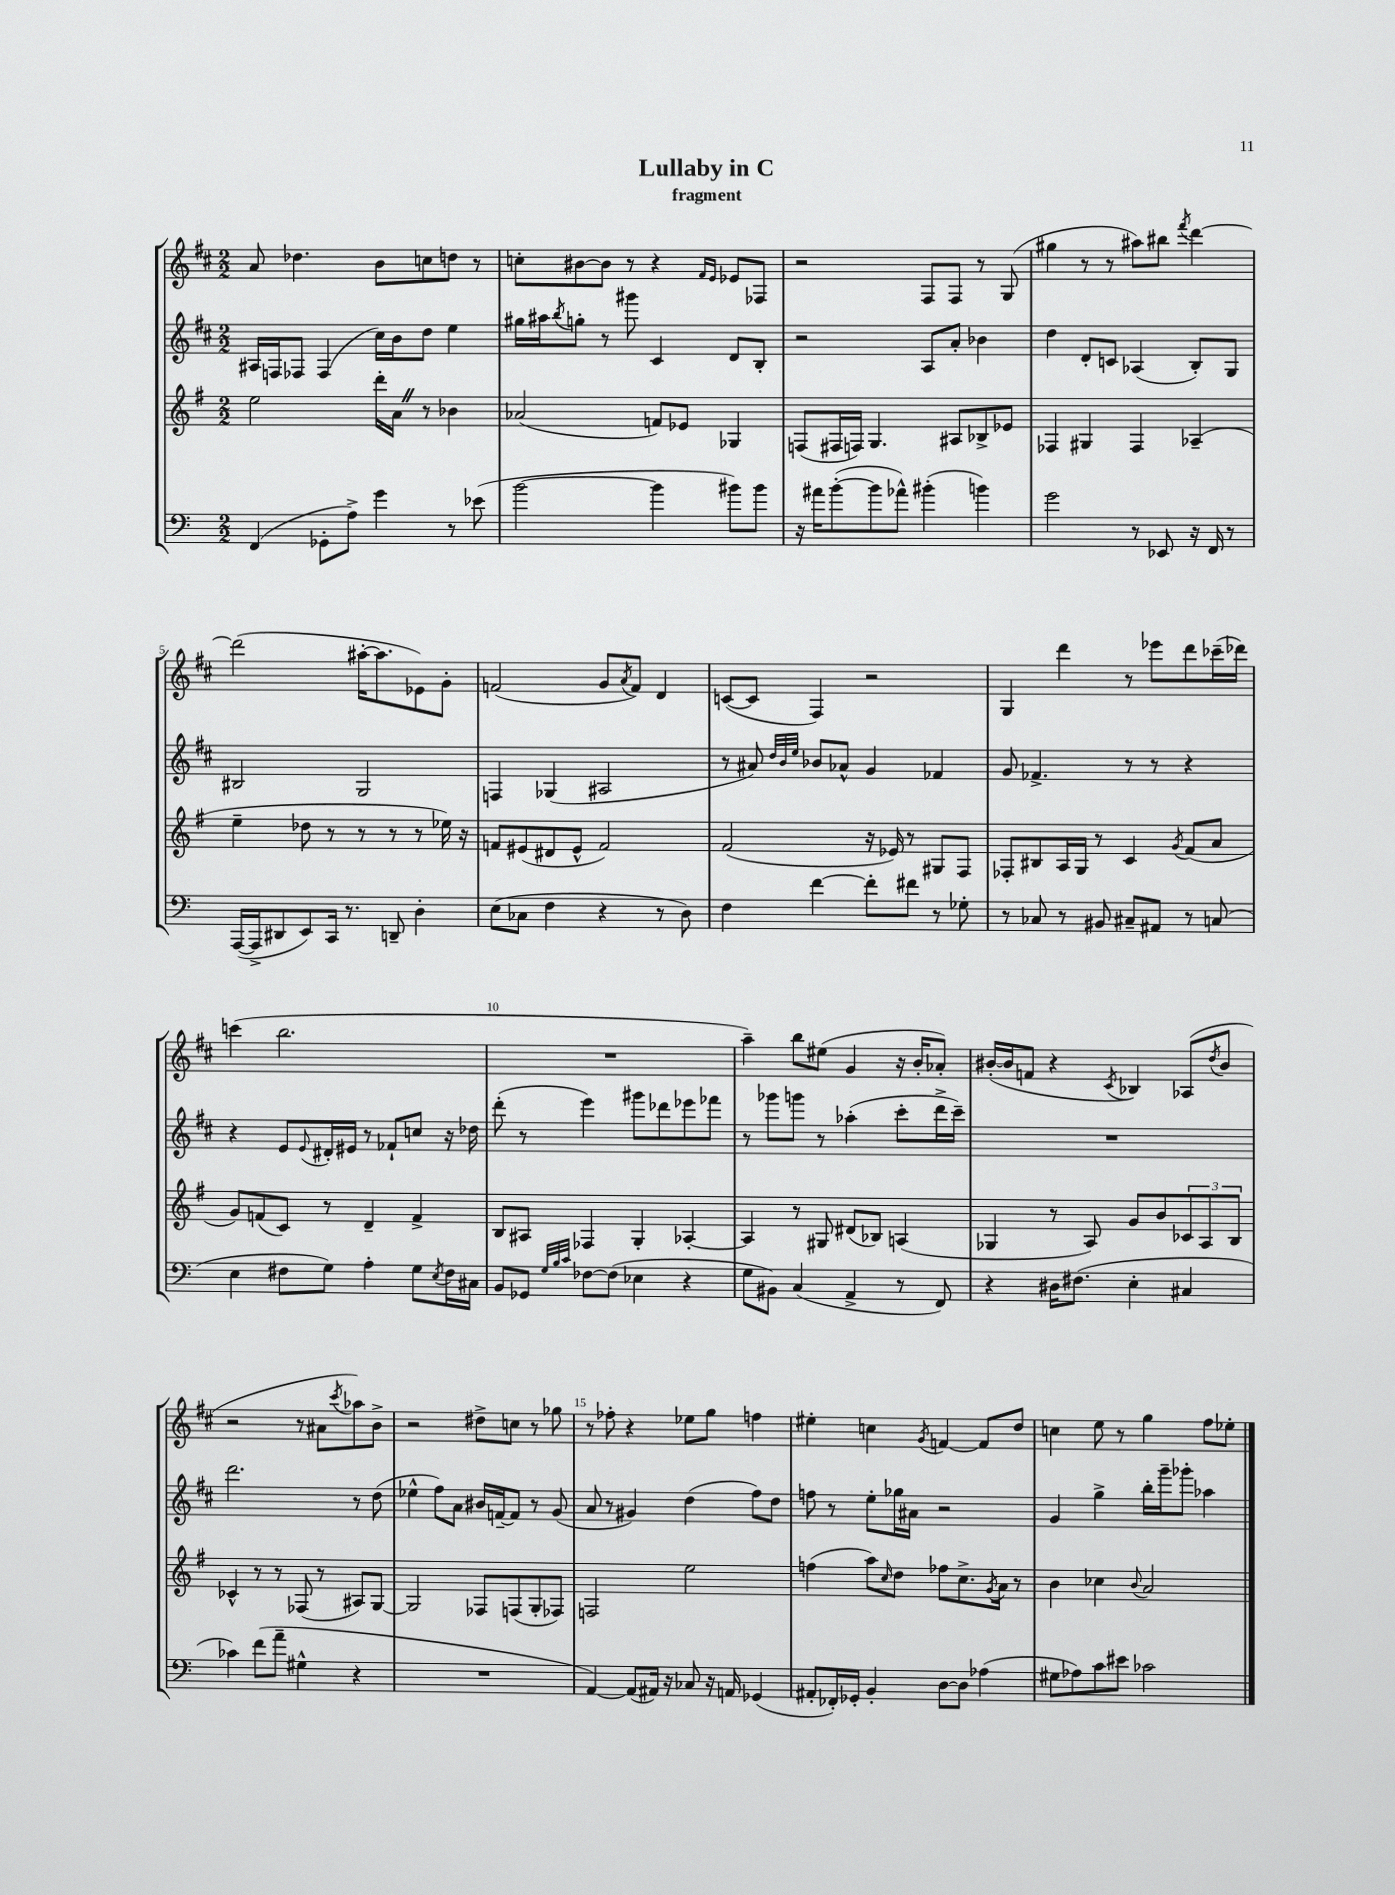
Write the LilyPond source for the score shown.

\header { title = "Lullaby in C" subtitle = "fragment" }
<<
\new StaffGroup <<
\new Staff = "s0" {
    \clef treble \key d \major \numericTimeSignature \time 2/2
    a'8 des''4. b'8 c''8 d''8 r8 |
    c''8-. bis'8~ bis'8 r8 r4 \grace { fis'16 e'16 } ees'8 fes8 |
    r2 fis8 fis8 r8 g8( |
    gis''4 r8 r8 ais''8) bis''8 \acciaccatura { fis'''8 } d'''4~ |
    d'''2( ais''16~-. ais''8. ees'8) g'8-. |
    f'2( g'8 \acciaccatura { a'8 } f'8) d'4 |
    c'8~( c'8 fis4) r2 |
    g4 d'''4 r8 ees'''8 d'''8 ces'''16--( des'''16) |
    c'''4( b''2. |
    R1 |
    a''4--) b''8 eis''8( g'4 r16 b'16-. aes'8-.) |
    bis'16~-.( bis'16 f'8 r4 \acciaccatura { cis'8 } bes4) aes8( \acciaccatura { d''8 } bis'8 |
    r2 r8 ais'8 \acciaccatura { cis'''8 } aes''8) b'8-> |
    r2 dis''8-> c''8 r8 ges''8 |
    r8 fes''8-. r4 ees''8 g''8 f''4 |
    eis''4-. c''4 \acciaccatura { g'8 } f'4~ f'8 d''8 |
    c''4 e''8 r8 g''4 fis''8 ees''8-. \bar "|." |
}
\new Staff = "s1" {
    \clef treble \key d \major \numericTimeSignature \time 2/2
    ais16 f16 fes8 fes4( cis''16) b'16 d''8 e''4 |
    gis''16 ais''16 \acciaccatura { b''8 } g''8-. r8 gis'''8 cis'4 d'8 b8-. |
    r2 a8 a'8-. bes'4 |
    d''4 d'8-. c'8 aes4( b8-.) g8 |
    bis2 g2 |
    f4 ges4( ais2 |
    r8 ais'8) \grace { d''32 b'32 e''32 } bes'8 aes'8-^ g'4 fes'4 |
    g'8 fes'4.-> r8 r8 r4 |
    r4 e'8 \appoggiatura { e'8 } dis'16-. eis'16 r8 fes'8-! c''8 r16 des''16 |
    d'''8-.( r8 e'''4) gis'''8 des'''8 ees'''8 fes'''8 |
    r8 ges'''8 g'''8 r8 aes''4-.( cis'''8-. d'''16-> cis'''16--) |
    R1 |
    d'''2. r8 d''8( |
    ees''4-^ fis''8) a'8 bis'16 f'16~-- f'8 r8 g'8( |
    a'8 r8 gis'4) d''4( fis''8) d''8 |
    f''8 r8 e''8-. ges''16 ais'16 r2 |
    g'4 g''4-> b''16-. g'''16-- ges'''8-. aes''4 \bar "|." |
}
\new Staff = "s2" {
    \clef treble \key g \major \numericTimeSignature \time 2/2
    e''2 d'''16-. a'16 \once \override BreathingSign.text = \markup { \musicglyph "scripts.caesura.straight" } \breathe r8 bes'4 |
    aes'2( f'8) ees'8 ges4 |
    f8( fis16 f16) g4. ais8 bes8-> ees'8 |
    fes4 gis4 fes4 aes4--( |
    e''4-- des''8 r8 r8 r8 r8 ees''16) r16 |
    f'8 eis'8( dis'8 eis'8-^ f'2) |
    fis'2( r16 ees'16) r8 gis8 fis8 |
    fes8-. bis8 a16 g16 r8 c'4 \acciaccatura { g'8 } fis'8( a'8 |
    g'8) f'8( c'8) r8 d'4-- f'4-> |
    b8 ais8 fes4 g4-. aes4~-. |
    aes4 r8 gis8 dis'8( bes8) a4( |
    ges4 r8 a8) g'8 b'8 \tuplet 3/2 { ces'8 a8 b8 } |
    ces'4-^ r8 r8 fes8( r8 ais8) g8~ |
    g2 fes8 f8( g8-. fes8) |
    f2 e''2 |
    f''4( a''8) \grace { c''16 } d''8 fes''8 c''8.-> \acciaccatura { g'8 } a'16 r8 |
    b'4 ces''4 \appoggiatura { b'8 } a'2 \bar "|." |
}
\new Staff = "s3" {
    \clef bass \key c \major \numericTimeSignature \time 2/2
    f,4( ges,8-. a8->) g'4 r8 ees'8( |
    b'2~ b'4 bis'8) bis'8 |
    r16 ais'16 b'8~-.( b'8 aes'8-^) bis'4-.( b'4) |
    g'2 r8 ees,8 r16 f,16 r8 |
    a,,16~( a,,16-> dis,8 e,8) c,16 r8. d,8-- d4-. |
    e8( ces8 f4 r4 r8 d8) |
    f4 f'4~ f'8-. fis'8 r8 ges8-. |
    r8 ces8 r8 bis,8 cis8-- ais,8 r8 c8( |
    e4 fis8 g8) a4-. g8 \acciaccatura { e8 } fis16 cis16 |
    b,8 ges,8 \grace { g32 b32 c'32 } fes8~ fes8( ees4 r4 |
    g8 bis,8) c4( a,4-> r8 f,8) |
    r4 dis16 fis8.( e4-. cis4 |
    ces'4) f'8( a'8-- gis4-^ r4 |
    R1 |
    a,4~) a,8( ais,16) r16 ces8 r16 a,16 ges,4( |
    ais,8-. fes,16-.) ges,16-. b,4-. d8~ d8 aes4( |
    gis8 aes8) c'8 eis'8 ces'2 \bar "|." |
}
>>
>>
\layout { \context { \Score \override BarNumber.break-visibility = ##(#f #t #t) barNumberVisibility = #(every-nth-bar-number-visible 5) } }
